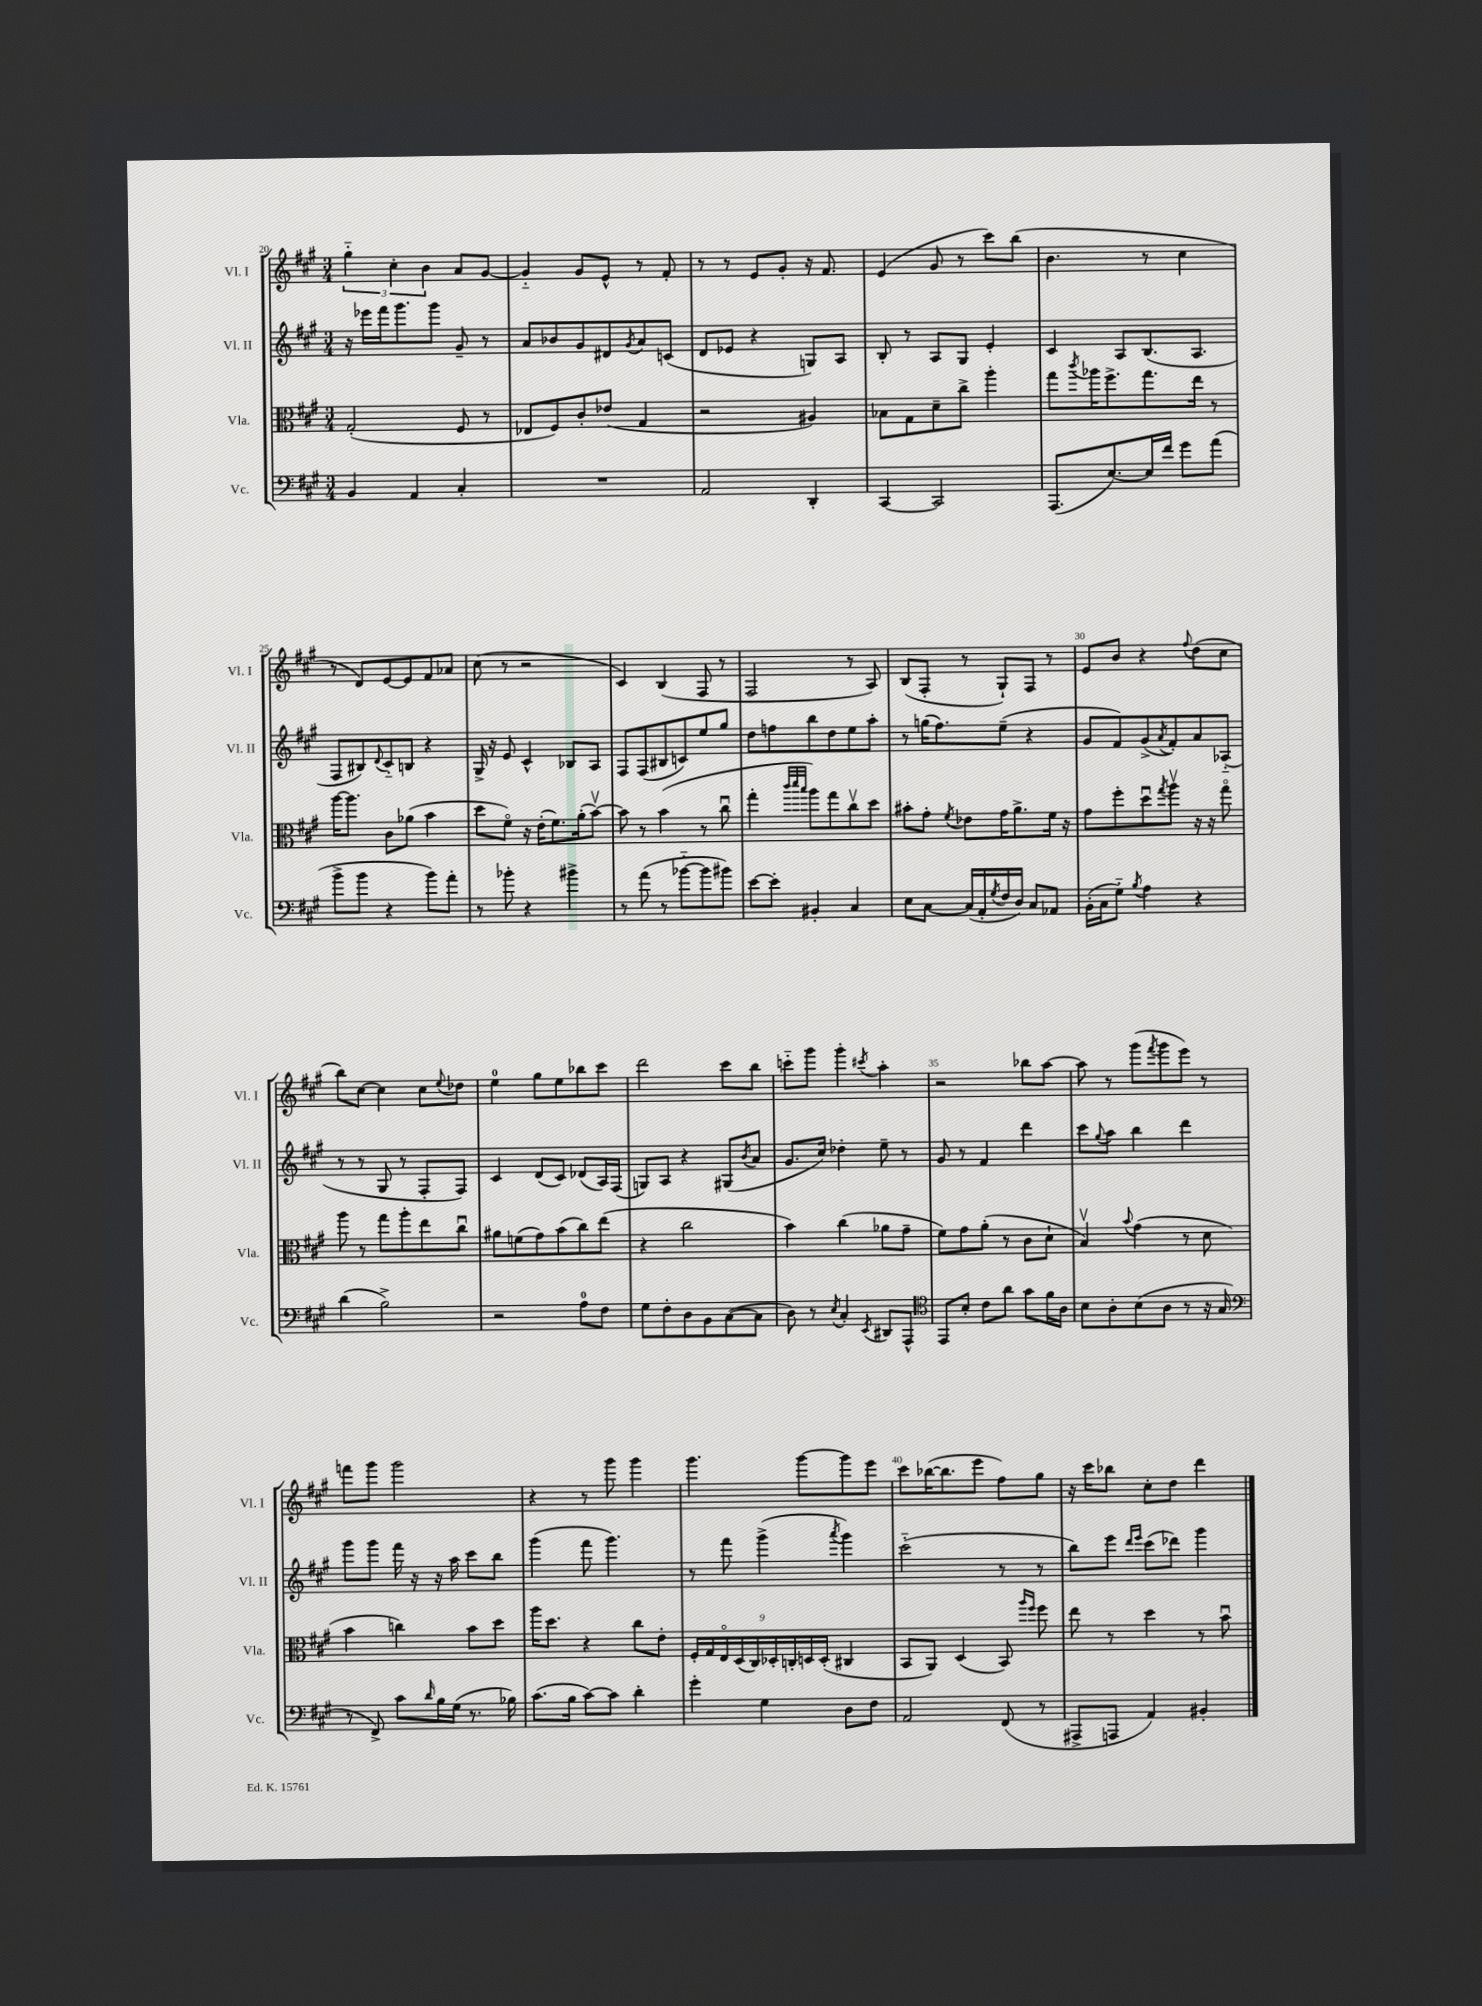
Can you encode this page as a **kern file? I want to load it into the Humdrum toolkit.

**kern	**kern	**kern	**kern
*part4	*part3	*part2	*part1
*staff4	*staff3	*staff2	*staff1
*I"Vc.	*I"Vla.	*I"Vl. II	*I"Vl. I
*I'Vc.	*I'Vla.	*I'Vl. II	*I'Vl. I
*clefF4	*clefC3	*clefG2	*clefG2
*k[f#c#g#]	*k[f#c#g#]	*k[f#c#g#]	*k[f#c#g#]
*M3/4	*M3/4	*M3/4	*M3/4
=20	=20	=20	=20
4BB/	(2G#'/	16r	6gg#\
.	.	16eee-X\LL	.
.	.	16fff#\J	.
.	.	.	6cc#'\
.	.	8.ggg#\	.
4AA/	.	.	.
.	.	.	6b\
.	.	8ggg#\J	.
4C#'/	8F#/	8g#~/	8a/L
.	8r	8r	[8g#/J
=21	=21	=21	=21
2.r	8E-X/L	8a/L	4g#/]
.	8F#/)	8b-X/	.
.	8c#'/	8g#/	8g#/L
.	(8e-X/J	8d#X/	8e^^/J
.	.	8qg#/	.
.	4G#/	8a/	8r
.	.	(8cn/J	8f#'/
=22	=22	=22	=22
2AA/	2r	8d/L	8r
.	.	8e-X/J	8r
.	.	4r	8e/L
.	.	.	8g#'/J
4DD'/	4A#X/)	8Gn/L)	16r
.	.	.	8.f#/
.	.	8A/J	.
=23	=23	=23	=23
[4CC#/	8B-X\L	8B'/	(4e/
.	8G#\	8r	.
2CC#/]	8d~\	8A/L	8g#/
.	8cc#^\J	8G#/J	8r
.	4aa'\	4e'/	8ccc#\L)
.	.	.	(8bb\J
=24	=24	=24	=24
(8.AAA/L	8gg#\L	4c#/	4.b\
.	8qccc#/	.	.
.	16aa-X\K	.	.
[8.E/)	8.ff#^\	.	.
.	.	8A/L	.
16E/L]	8.gg#\	(8.B/	8r
16f#/JJ	.	.	.
8g#\L	.	.	4cc#\
.	16ee\Jk	8.A/J	.
(8a\J	8r	.	.
!!LO:LB:g=z
=25	=25	=25	=25
8b^\L	[16aa\KL	8F#/L	8r
.	8.aa\J]	.	.
8b\J	.	8B#X/)	8d/L)
.	.	8qqd/	.
4r	8c#\L	8c#/	[8e/
.	(8a-X\J	8Bn/J	8e/]
8b\L)	4b\	4r	8f#/
8a'\J	.	.	8a-X/J
=26	=26	=26	=26
8r	8dd\L	16G#^/	(8cc#\
.	.	16r	.
8b-X'\	8f#\J)	8e/	8r
4r	16r	4c#^^/	2r
.	(16e'\KL	.	.
.	8.f#\)	.	.
4b#X^\	.	8B-X/L	.
.	(16a'\k	.	.
.	[8bv\J)	8A/J	.
=27	=27	=27	=27
8r	8b\]	8F#/L	4c#/)
(8a\	8r	(8F#/	.
8r	(4b\	8B#X/	(4B/
[8b-X\L	.	8cn/)	.
8b-\]	8r	8ee/	8F#/
8b#X\J)	8cc#u\	8gg#/J	8r
=28	=28	=28	=28
[8e\L	4gg#'\	8dd\L	2F#/
8e'\J]	.	8ffn\	.
.	32qqccc#/LLL	.	.
.	32qqddd/	.	.
.	32qqbb/JJJ	.	.
4BB#X'/	8aa\L)	8bb\	.
.	8gg#\	8dd\	.
4C#/	8cc#v\	8ee\	8r
.	8dd\J	8aa'\J	8A/)
=29	=29	=29	=29
8E\L	8b#X'\L	8r	(8B/L
[8C#\J	8g#'\J	(16ggn\KL	8F#'/J
.	.	8.ff#\)	.
.	8qf#/	.	.
(16C#/LL]	8e-X\L	.	8r
16AA'/	.	.	.
8qG#/	.	.	.
16F#/	16g#\K	(8ee~\J	8G#`/L)
16D/JJ)	8.a^\	.	.
8C#/L	.	4r	8F#/J
8AA-X/J	16f#\Jk	.	8r
.	16r	.	.
=30	=30	=30	=30
(16BB'\LL	8g#\L	8g#/L	8e/L
16C#\J	.	.	.
8G#\J)	8ff#'\	8f#/)	8b/J
8qB/	.	.	.
4A\	8ddu\	(8g#^/	4r
.	8qgg#/	8qa/	.
.	8aav\J	8f#'/)	.
.	.	.	8qqff#/
4r	16r	8a/	(8dd\L
.	16r	.	.
.	8gg#\	(8A-X/J	8cc#\J
!!LO:LB:g=z
=31	=31	=31	=31
(4d\	8aa\	8r	8bb\L)
.	8r	8r	[8cc#\J
2B^\)	8gg#\L	8G#/	4cc#\]
.	8aa'\	8r	.
.	8ee\	8F#'/L	8cc#\L
.	.	.	8qqee/
.	8cc#u\J	8F#/J)	8dd-X\J
=32	=32	=32	=32
2r	8a#X\L	4c#/	4ee\
.	(8fn\	.	.
.	8g#\)	(8d/L	8gg#\L
.	(8b\	8c#/J)	8ee\
8A\L	8cc#\)	(8d-X/L	8bb-X\
8F#\J	(8ee\J	16A/L)	8ccc#\J
.	.	(16F#/JJ	.
=33	=33	=33	=33
8G#\L	4r	8Gn/L)	2ddd\
8F#'\	.	8A/J	.
8D\	2cc#\	4r	.
8BB\	.	.	.
([8C#\	.	(8G#X/L	8ccc#\L
.	.	8qb/	.
8C#\J]	.	8a/J	8bb\J
=34	=34	=34	=34
8D\)	4b\)	8.g#/L	8cccn\L
8r	.	.	8ggg#\J
.	.	16cc#/Jk)	.
8qE/	.	.	.
4C#'/	(4cc#\	4dd-X'\	4ggg#'\
8qEE/	.	.	8qccc#X/
8DD#X/L	8a-X\L	8ee~\	4aa'\
8AAA^^/J	8g#~\J	8r	.
=35	=35	=35	=35
*clefC4	*	*	*
8EE/L	8f#\L)	8g#/	2r
8B'/J	8g#\	8r	.
8c#\L	(8a'\J	4f#/	.
8a\J	8r	.	.
8g#\L	8c#\L	4ddd\	8bb-X\L
16f#\L	8d`\J	.	[8aa\J
16A\JJ	.	.	.
=36	=36	=36	=36
8B\L	4Bv/)	8ccc#\L	8aa\]
.	.	8qqgg#/	.
8A'\	.	8aa\J	8r
.	8qqb/	.	.
(8B\	(4g#\	4bb\	(8ggg#\L
.	.	.	8qfff#/
8A\J	.	.	8ggg#\
8r	8r	4ddd\	8eee\J)
16r	8d\	.	8r
16G#/	.	.	.
!!LO:LB:g=z
=37	=37	=37	=37
*clefF4	*	*	*
8r	4b\	8ggg#\L	8fffn\L
8FF#^/)	.	8ggg#\J	8ggg#\J
8c#\L	4ccn\)	16fff#\	2ggg#\
.	.	16r	.
16qqd/	.	.	.
16B\L	.	16r	.
(16G#\JJ	.	16aa\	.
8.r	8b\L	8ccc#\L	.
.	8dd\J	8bb\J	.
16B-X\)	.	.	.
=38	=38	=38	=38
(8.c#\L	16aa\KL	(4ggg#\	4r
.	8.dd\J	.	.
16B\Jk	.	.	.
[8c#\L)	4r	8fff#\	8r
8c#\J]	.	4.ggg#\)	8ggg#\
4d'\	8cc#\L	.	4ggg#\
.	8e'\J	.	.
=39	=39	=39	=39
4g#'\	18F#'/LL	8r	4.ggg#\
.	18G#/	.	.
.	18E/	.	.
.	.	8fff#\	.
.	(18D/	.	.
.	18C#/)	.	.
4G#\	.	(4ggg#^\	.
.	18D-X'/	.	.
.	18Cn'/	.	.
.	.	.	[8ggg#\L
.	18Dn/	.	.
.	(18D'/JJ	.	.
.	.	8qaaa/	.
8D\L	4C#X/	4ggg#\)	8ggg#\]
8F#\J	.	.	8eee\J
=40	=40	=40	=40
2AA/	8BB/L	(2ccc#\	8ccc#\L
.	8AA/J)	.	([16bb-X\K
.	.	.	8.bb-\]
.	(4D/	.	.
.	.	.	8eee\J
(8FF#/	8BB/)	8r	8ff#\L)
.	16qqaa/LL	.	.
.	16qqff#/JJ	.	.
8r	8ff#\	8r	8gg#\J
=41	=41	=41	=41
8AAA#X^/L	8ee\	8bb\L)	16r
.	.	.	16ccc#\KL
8AAAn/J	8r	8eee\J	8bb-X\J
.	.	16qqddd/LL	.
.	.	16qqeee/JJ	.
4AA/)	4dd\	(8ccc#\L	8cc#'\L
.	.	8ddd-X\J)	8dd\J
4BB#X'/	8r	4ggg#\	4ddd\
.	8bu\	.	.
==	==	==	==
*-	*-	*-	*-
